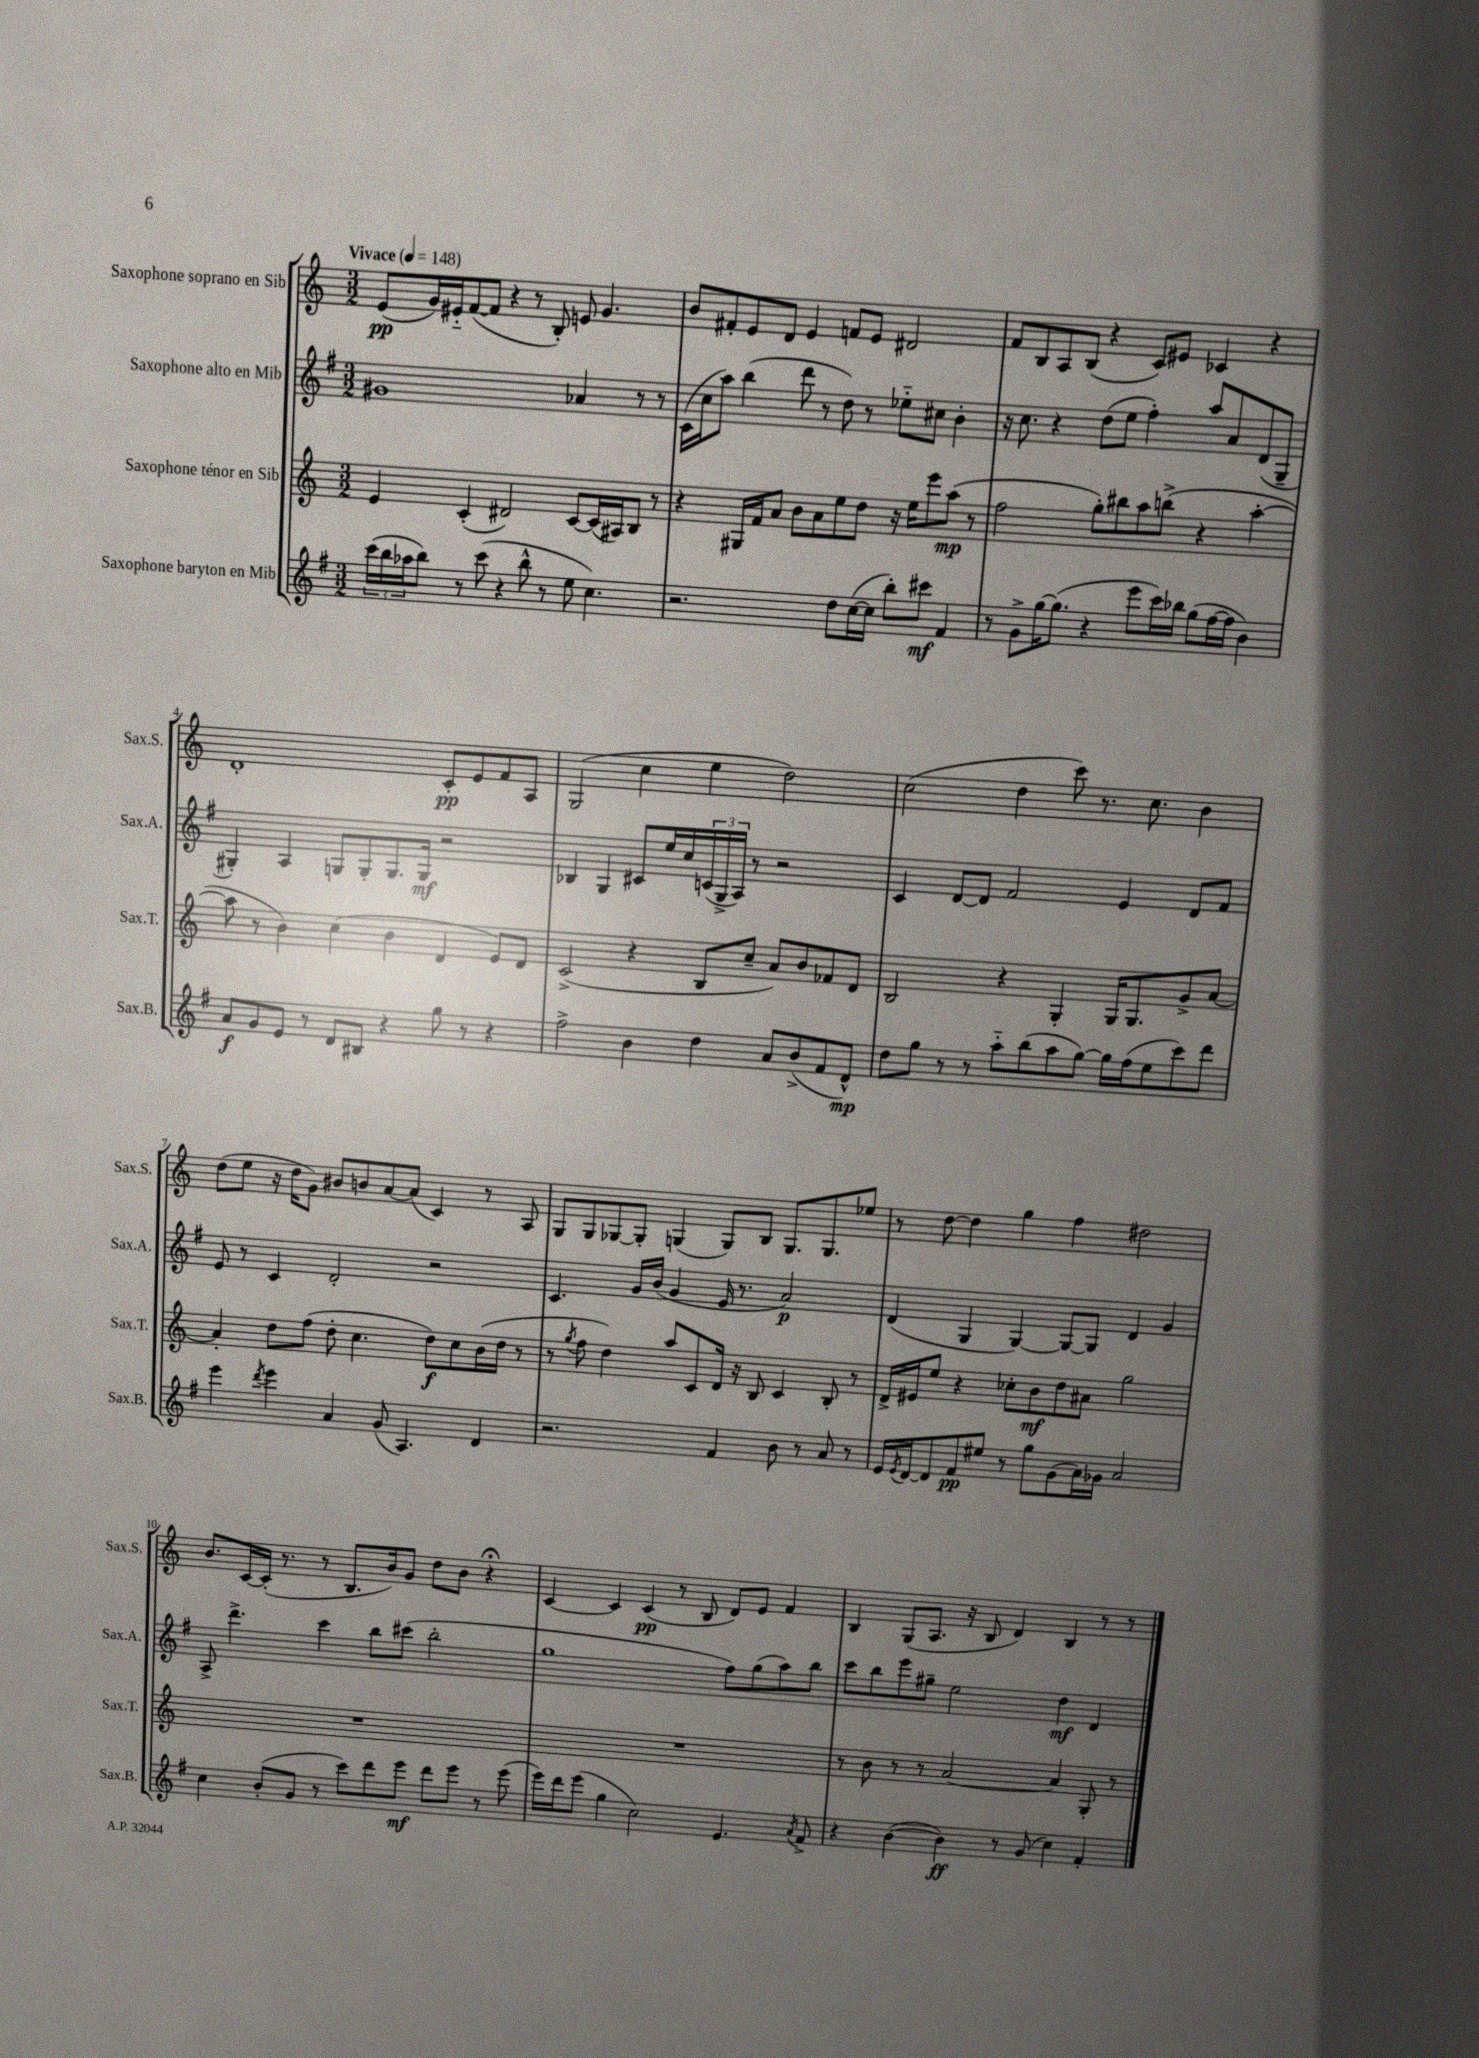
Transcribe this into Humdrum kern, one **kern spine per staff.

**kern	**kern	**kern	**kern
*staff4	*staff3	*staff2	*staff1
*clefG2	*clefG2	*clefG2	*clefG2
*k[f#]	*k[]	*k[f#]	*k[]
*M3/2	*M3/2	*M3/2	*M3/2
*MM148	*MM148	*MM148	*MM148
(24ccc	4e	1g#	(8e
24bb	.	.	.
24aa-	.	.	.
8bb)	.	.	16g)
.	.	.	16e#'~
8r	(4c'	.	([8f
(8ccc	.	.	8f]
4r	2d#)	.	4r
8bb^^	.	.	8r
8r	.	.	8B')
8ee	[8c	4a-	8e
4.cc)	(16c]	.	4.g
.	16A#)	.	.
.	8B	8r	.
.	8r	8r	.
=	=	=	=
2.r	4r	(16c	8b
.	.	16cc	.
.	.	8aa)	8f#'
.	16G#	(4bb	8e
.	16f	.	.
.	8a	.	8d
.	8b	8ddd	4e
.	8a	8r	.
8dd	8ee	8dd)	8f
([16cc	8dd	8r	8e
16cc]	.	.	.
8bb')	16r	8ee-'~	2d#
.	16ee	.	.
8ccc#	8eee	8cc#	.
4f#	(8aa	4b'	.
.	8r	.	.
=	=	=	=
8r	2ff	16r	8f
.	.	8.cc	.
8g^	.	.	8B
[16gg	.	4r	8A
(8.gg]	.	.	.
.	.	.	(8B
4r	8gg')	(8dd	4r
.	8bb#	8ee	.
8eee	8aa	4ff#')	8c)
16ccc)	(8bb^	.	8e#
16bb-	.	.	.
(8gg	4r	8aa	4c-
[16ff#	.	8a	.
16ff#]	.	.	.
4b)	[4aa'	(8d	4r
.	.	8G~	.
=	=	=	=
8a	8aa]	4G#')	1d'
8g	8r	.	.
8e	4b)	4A	.
8r	.	.	.
8d	(4cc	8G	.
8B#	.	8G'	.
4r	4b	8.G	.
.	.	16G	.
8gg	4d	2r	8c'
8r	.	.	8e
4r	8e)	.	8f
.	8d	.	8A
=	=	=	=
2ff#^	(2c^	4B-	(2G
.	.	4G	.
4b	4r	8c#	4cc
.	.	16ee	.
.	.	16cc	.
4dd	8B	(24c	4ee
.	.	24G^	.
.	.	24A)	.
.	8cc~	8r	.
8a	8a)	2r	2dd)
(8b^	8b	.	.
8f#	8f-	.	.
8d^^)	8d	.	.
=	=	=	=
8dd	2B	4c	(2cc
8gg	.	.	.
8r	.	[8d	.
8r	.	8d]	.
8aa'~	4r	2f#	4dd
(8bb	.	.	.
8aa	4G'	.	8ccc)
[8gg)	.	.	8.r
16gg]	16G	4e	.
(16ff#	8.G	.	8.cc
8ee	.	.	.
8ccc)	8g^	8d	4b
8ddd	[8a	8f#	.
=	=	=	=
4eee	4a']	8e	(8dd
.	.	8r	8ee
8qddd	.	.	.
4eee	8dd	4c	16r
.	.	.	16dd
.	(8ff	.	8g)
4a	8dd'	2d'	8b#
.	4.cc	.	8b
(8g	.	.	[8a
4.A)	.	.	(8a]
.	8dd)	2r	4c)
.	8cc	.	.
4d	(16b	.	8r
.	16dd	.	.
.	8r	.	8A
=	=	=	=
2.r	8r	4.c	8G
.	8qgg	.	.
.	8ff	.	8G
.	4dd)	.	[8G-
.	.	16g	8G-']
.	.	(16b	.
.	8aa	4g	(4G
.	8c	.	.
4f#	16d	16e	8G)
.	16r	8.r	.
.	8B	.	8B
8b	4c	2a)	8.G
8r	.	.	.
.	.	.	8.G
8a	8B'	.	.
8r	8r	.	8ee-
=	=	=	=
16e	16d^	(4d	8r
8qe	.	.	.
[16d	16e#	.	.
8d]	8ee	.	[8dd
8f#	4r	4G	4dd]
8ee#	.	.	.
8r	8cc-'	[4G)	4gg
8gg	8b	.	.
(8g	8dd	8G_	4ff
16a)	8a#	8G]	.
16g-	.	.	.
2a	2gg	4d	2dd#
.	.	4g	.
=	=	=	=
4cc	1.r	8A^	8.b
.	.	4.ddd^	.
.	.	.	[16c
(8b'	.	.	(16c']
.	.	.	8.r
8g	.	.	.
8r	.	4ccc	8r
8ccc)	.	.	8.B
8ddd	.	8bb	.
.	.	.	16b)
8eee	.	(8ccc#	8g
8ddd	.	2bb'	8dd
8eee	.	.	8b
8r	.	.	4r;
(8eee	.	.	.
=	=	=	=
16eee)	1.r	1gg	[4c
16ddd	.	.	.
(8eee	.	.	.
4gg	.	.	4c]
2cc)	.	.	(4c
.	.	.	8r
.	.	.	8B
4.e	.	8ff#)	8d)
.	.	(8gg	8e
.	.	8aa)	4f
8qa	.	.	.
8f#^	.	8bb	.
=	=	=	=
4r	8r	8ccc	4B
.	8b	8bb	.
([4b	8r	8eee	(8G
.	8r	8gg#~	8.A
4b])	[2a	2ee	.
.	.	.	16r
.	.	.	8B
8r	.	.	4d)
(8g	.	.	.
4cc)	4a]	4dd	4B
4f#'	8G'	4d	8r
.	8r	.	8r
==	==	==	==
*-	*-	*-	*-
